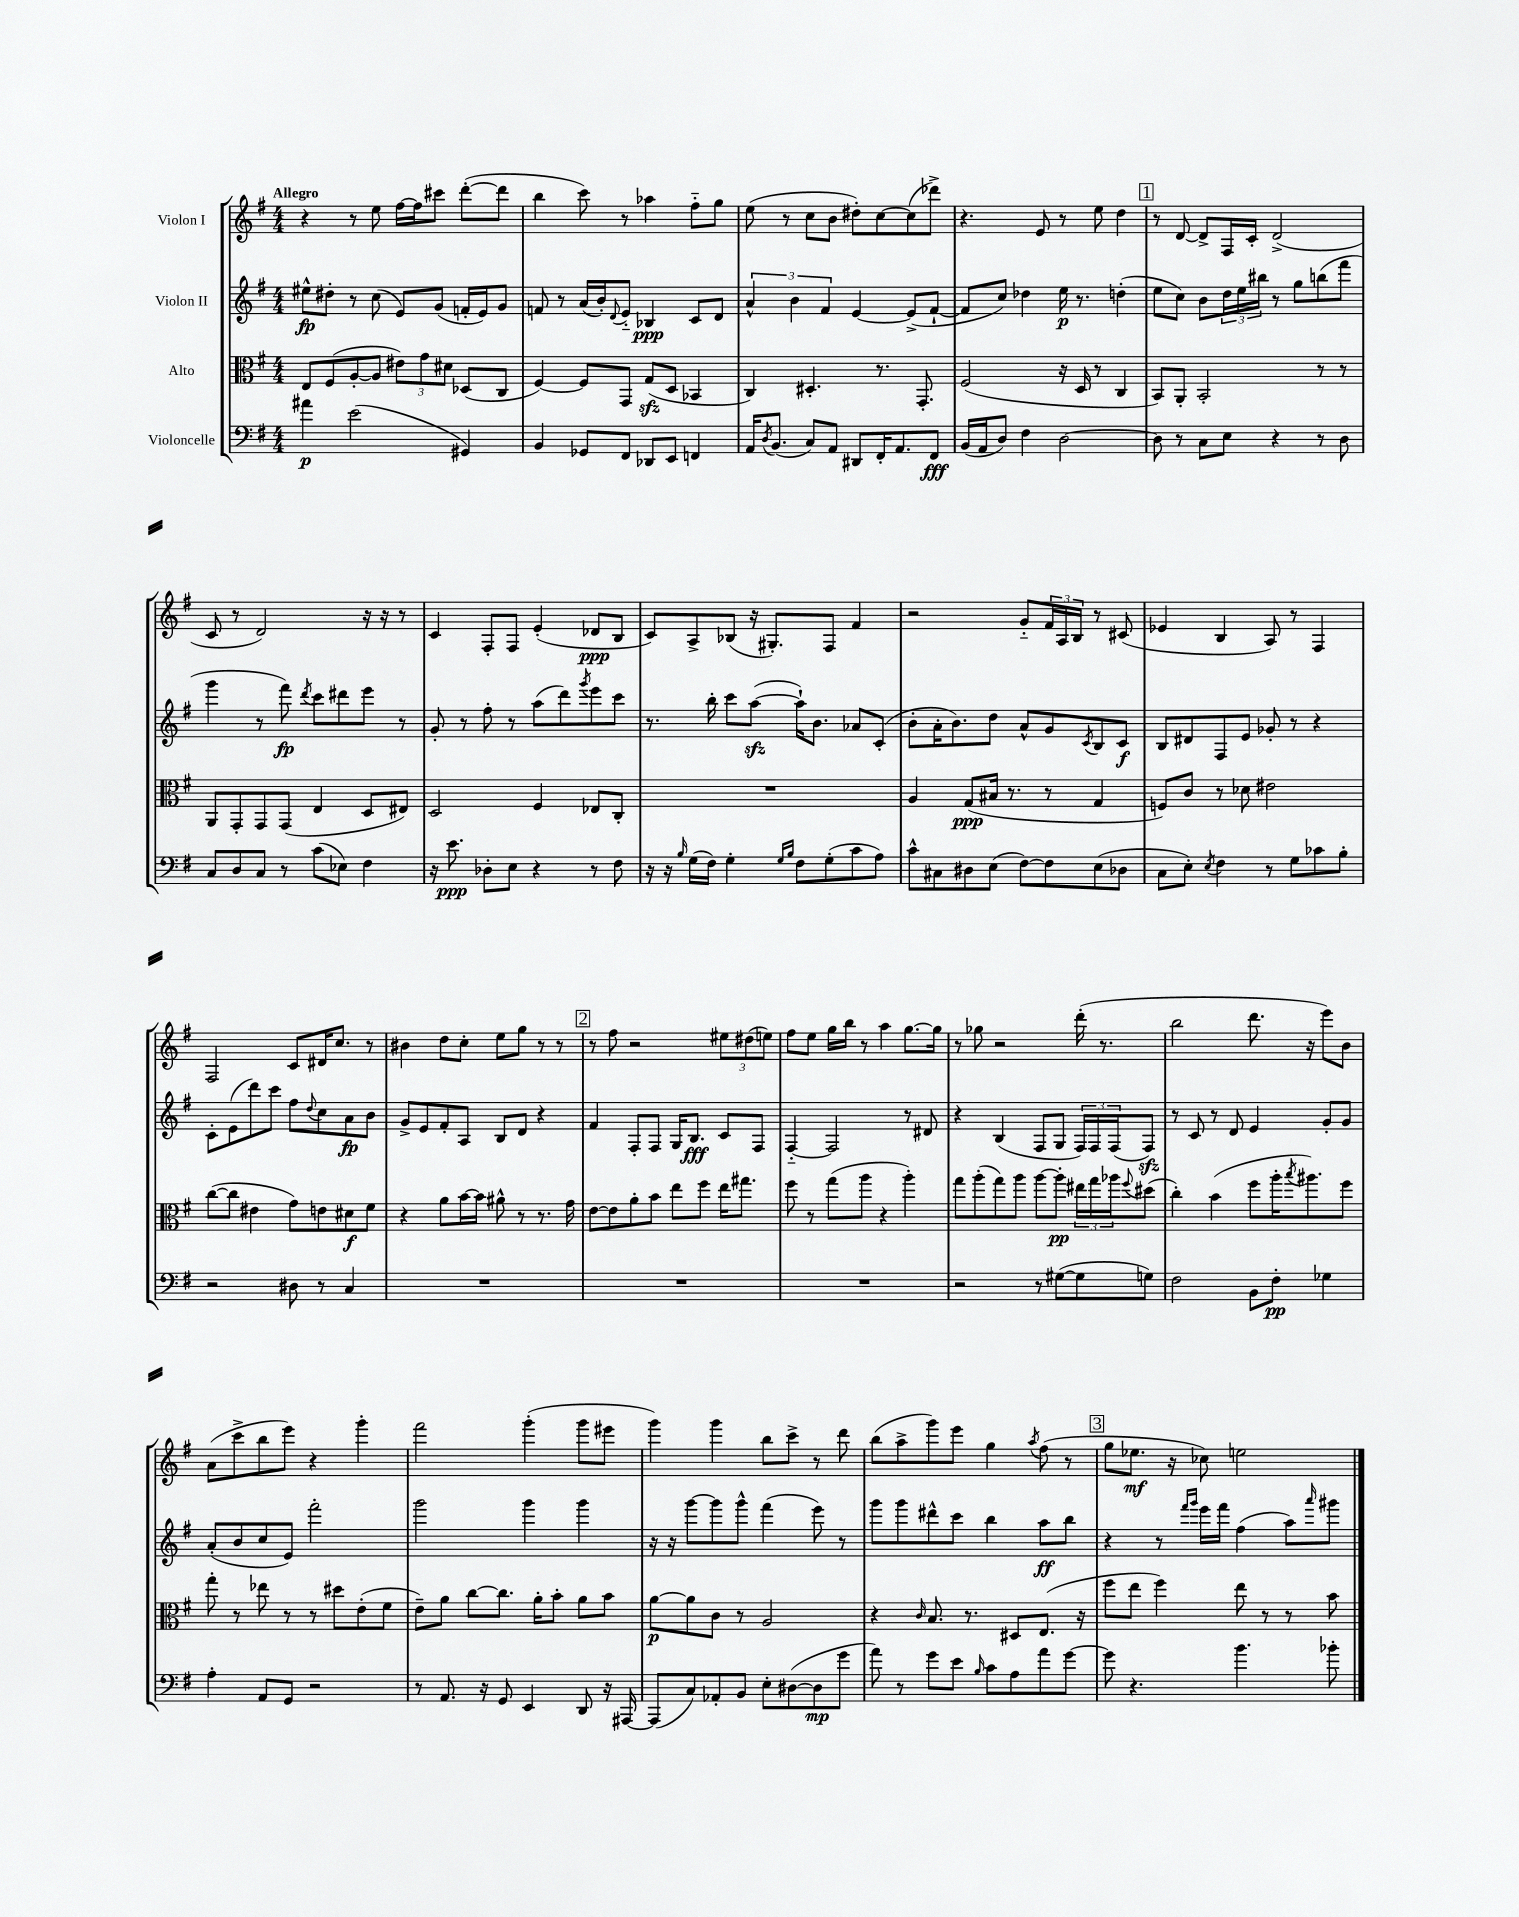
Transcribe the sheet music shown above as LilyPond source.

<<
\new StaffGroup <<
\new Staff = "s0" \with { instrumentName = "Violon I" } {
    \clef treble \key g \major \numericTimeSignature \time 4/4 \tempo "Allegro"
    r4 r8 e''8 fis''16~ fis''16 cis'''8 d'''8~-.( d'''8 |
    b''4 c'''8) r8 aes''4 fis''8-_ g''8 |
    e''8( r8 c''8 b'8 dis''8-.) c''8~ c''8( des'''8->) |
    r4. e'8 r8 e''8 d''4 |
    \mark \markup { \box "1" } r8 d'8~ d'8-> fis16 c'16-. d'2->( |
    c'8 r8 d'2) r16 r16 r8 |
    c'4 fis8-. fis8 e'4-.( des'8\ppp b8 |
    c'8) a8-> bes8( r16 gis8.-.) fis8 fis'4 |
    r2 g'8-_ \tuplet 3/2 { fis'16 a16 b16 } r8 cis'8( |
    ees'4 b4 a8) r8 fis4 |
    fis2 c'8 dis'16 c''8. r8 |
    bis'4 d''8 c''8-. e''8 g''8 r8 r8 |
    \mark \markup { \box "2" } r8 fis''8 r2 \tuplet 3/2 { eis''8 dis''8( e''8) } |
    fis''8 e''8 g''16 b''16 r8 a''4 g''8.~ g''16 |
    r8 ges''8 r2 d'''16-.( r8. |
    b''2 d'''8. r16 e'''8) b'8 |
    a'8( c'''8-> b''8 e'''8) r4 g'''4-. |
    fis'''2 g'''4-.( g'''8 eis'''8 |
    g'''4) g'''4 b''8 c'''8-> r8 d'''8 |
    b''8( a''8-> g'''8) e'''8 g''4 \acciaccatura { a''8 } fis''8( r8 |
    \mark \markup { \box "3" } g''8 ees''8.\mf r16 ces''8) e''2 \bar "|." |
}
\new Staff = "s1" \with { instrumentName = "Violon II" } {
    \clef treble \key g \major \numericTimeSignature \time 4/4
    eis''8-^\fp dis''8-. r8 c''8( e'8) g'8( f'16-. e'16) g'8 |
    f'8 r8 a'16( b'16-.) \appoggiatura { d'8 } e'8-_ bes4\ppp c'8 d'8 |
    \tuplet 3/2 { a'4-^ b'4 fis'4 } e'4~ e'8->( fis'8~-! |
    fis'8 c''8) des''4 e''16\p r8. d''4-.( |
    \mark \markup { \box "1" } e''8 c''8) b'8 \tuplet 3/2 { d''16 e''16 bis''16 } r8 g''8 b''8( fis'''8 |
    g'''4 r8 fis'''8\fp) \acciaccatura { d'''8 } c'''8 dis'''8 e'''8 r8 |
    g'8-. r8 fis''8-. r8 a''8( d'''8) \acciaccatura { g'''8 } e'''8 c'''8 |
    r8. b''16-. c'''8 a''8~\sfz( a''16-!) b'8. aes'8 c'8-.( |
    b'8-. a'16-. b'8.) d''8 a'8-^ g'8 \acciaccatura { c'8 } b8 c'8\f |
    b8 dis'8 fis8 e'8 ges'8-. r8 r4 |
    c'8-. e'8( d'''8) c'''8 fis''8 \appoggiatura { d''8 } c''8 a'8\fp b'8 |
    g'8-> e'8 fis'8-. a8 b8 d'8 r4 |
    \mark \markup { \box "2" } fis'4 fis8-. fis8 g16 b8.\fff c'8 fis8 |
    fis4~-_ fis2 r8 dis'8 |
    r4 b4( fis8 g8 \tuplet 3/2 { fis16) fis16 fis16( } fis8\sfz) |
    r8 c'8 r8 d'8 e'4 g'8-. g'8 |
    a'8-.( b'8 c''8 e'8) fis'''2-. |
    g'''2 g'''4 g'''4 |
    r16 r16 g'''8~ g'''8 g'''8-^ fis'''4( e'''8) r8 |
    g'''8 g'''8 dis'''8-^ c'''8 b''4 a''8\ff b''8 |
    \mark \markup { \box "3" } r4 r8 \grace { fis'''16 g'''16 } e'''16 fis'''16 fis''4( a''8) \grace { a'''16 } gis'''8 \bar "|." |
}
\new Staff = "s2" \with { instrumentName = "Alto" } {
    \clef alto \key g \major \numericTimeSignature \time 4/4
    e8 fis8( a8~-. a8 \tuplet 3/2 { eis'8) g'8 dis'8 } des8( c8 |
    fis4~) fis8 g,8 g8\sfz( d8 bes,4 |
    c4) dis4.-. r8. g,8.-. |
    fis2( r16 d16 r8 c4 |
    \mark \markup { \box "1" } b,8) a,8-. b,2-. r8 r8 |
    a,8 g,8-. g,8 g,8( e4 d8 eis8) |
    d2 fis4 ees8 c8-. |
    R1 |
    a4 g8\ppp( bis16 r8. r8 g4 |
    f8) c'8 r8 des'8 eis'2 |
    c''8~( c''8 eis'4 g'8) e'8 dis'8\f fis'8 |
    r4 a'8 b'16~ b'16 ais'8-^ r8 r8. g'16 |
    \mark \markup { \box "2" } e'8~ e'8 a'8-. b'8 e''8 fis''8 e''16 gis''8. |
    fis''8 r8 g''8( a''8 r4 a''4-.) |
    g''8 a''8-.( g''8) a''8 a''8~ a''8-.\pp \tuplet 3/2 { eis''16 g''16 aes''16 } \appoggiatura { fis''8 } dis''8( |
    c''4-.) b'4( fis''8 a''16-. \acciaccatura { b''8 } ais''8.) fis''8 |
    g''8-. r8 ees''8 r8 r8 dis''8 e'8-.( fis'8 |
    e'8--) a'8 c''8~ c''8. a'16-. b'8-. a'8 b'8 |
    a'8~\p a'8 c'8 r8 a2 |
    r4 \grace { c'16 } b8. r8. dis8 e8.( r16 |
    \mark \markup { \box "3" } fis''8 e''8 fis''4) e''8 r8 r8 b'8 \bar "|." |
}
\new Staff = "s3" \with { instrumentName = "Violoncelle" } {
    \clef bass \key g \major \numericTimeSignature \time 4/4
    ais'4\p e'2( gis,4) |
    b,4 ges,8 fis,8 des,8 e,8 f,4 |
    a,16 \acciaccatura { d8 } b,8.( c8) a,8 dis,8 fis,16-. a,8. fis,8\fff |
    b,16( a,16 d8) fis4 d2~ |
    \mark \markup { \box "1" } d8 r8 c8 e8 r4 r8 d8 |
    c8 d8 c8 r8 c'8( ees8) fis4 |
    r16 e'8.\ppp des8-. e8 r4 r8 fis8 |
    r16 r16 \grace { b16 } g16( fis16) g4-. \grace { g16 b16 } fis8 g8-.( c'8 a8) |
    c'8-^ cis8 dis8 e8( fis8~) fis8 e8( des8 |
    c8 e8-.) \acciaccatura { e8 } fis4 r8 g8 ces'8 b8-. |
    r2 dis8 r8 c4 |
    R1 |
    \mark \markup { \box "2" } R1 |
    R1 |
    r2 r8 gis8~( gis8 g8) |
    fis2 b,8 fis8-.\pp ges4 |
    a4-. a,8 g,8 r2 |
    r8 a,8. r16 g,8 e,4 d,8 r16 ais,,16~ |
    ais,,8( c8) aes,8-. b,8 e8-. dis8~( dis8\mp g'8 |
    a'8) r8 g'8 e'8 \grace { b16 } c'8 a8 a'8 g'8~ |
    \mark \markup { \box "3" } g'8 r4. b'4. bes'8-. \bar "|." |
}
>>
>>
\layout { \context { \Score \remove "Bar_number_engraver" } }
